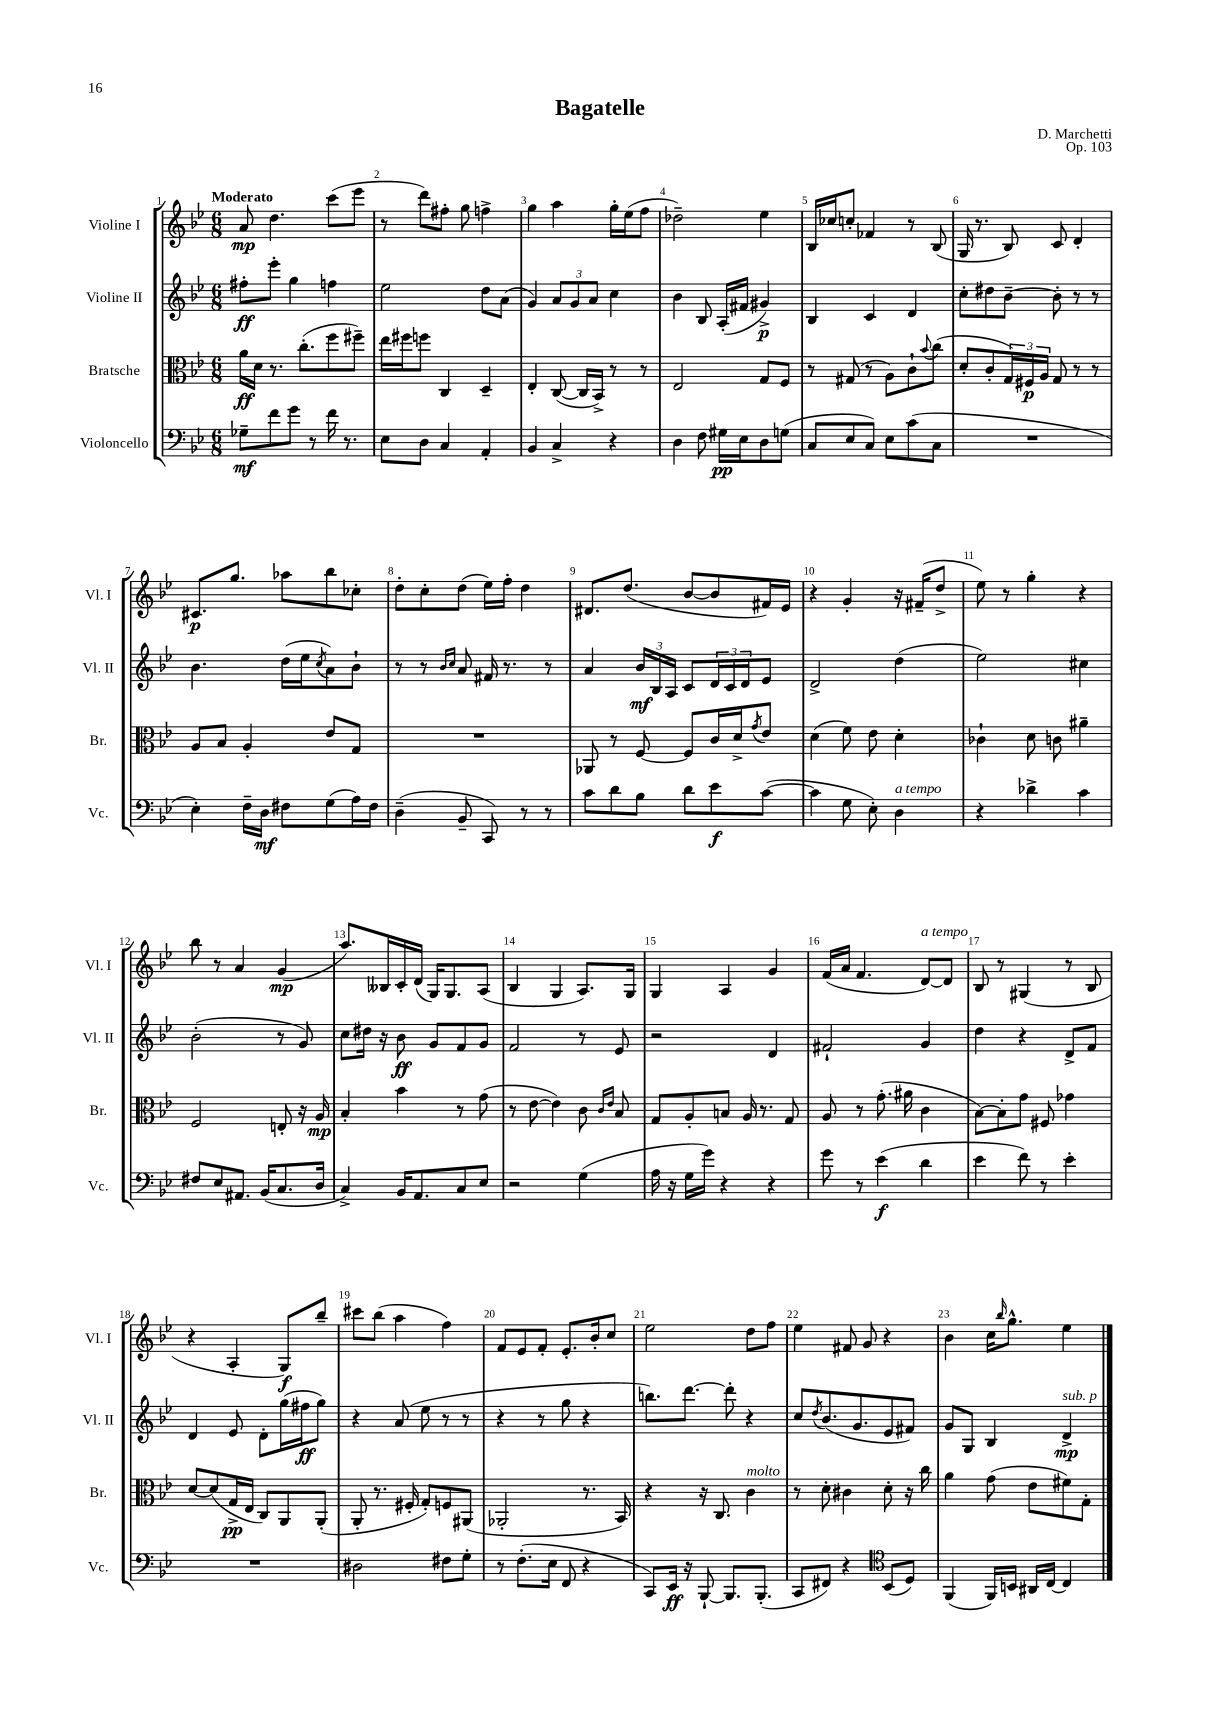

**kern	**dynam	**kern	**dynam	**kern	**dynam	**kern	**dynam
*part4	*part4	*part3	*part3	*part2	*part2	*part1	*part1
*staff4	*staff4	*staff3	*staff3	*staff2	*staff2	*staff1	*staff1
*I"Violoncello	*	*I"Bratsche	*	*I"Violine II	*	*I"Violine I	*
*I'Vc.	*	*I'Br.	*	*I'Vl. II	*	*I'Vl. I	*
*clefF4	*	*clefC3	*	*clefG2	*	*clefG2	*
*k[b-e-]	*	*k[b-e-]	*	*k[b-e-]	*	*k[b-e-]	*
*M6/8	*	*M6/8	*	*M6/8	*	*M6/8	*
=1	=1	=1	=1	=1	=1	=1	=1
!	!	!	!	!	!	!LO:TX:a:B:t=Moderato	!
8G-X~\L	mf	16a\LL	ff	8ff#X'\L	ff	8a/	mp
.	.	16d\JJ	.	.	.	.	.
8f\	.	8.r	.	8eee-'\J	.	4.dd\	.
8g\J	.	.	.	4gg\	.	.	.
.	.	(8.cc'\L	.	.	.	.	.
8r	.	.	.	.	.	.	.
16f\	.	8ff\	.	4ffn\	.	(8ccc\L	.
8.r	.	.	.	.	.	.	.
.	.	8ff#X~\J)	.	.	.	8eee-\J	.
=2	=2	=2	=2	=2	=2	=2	=2
8E-\L	.	16ee-\LL	.	2ee-\	.	8r	.
.	.	16ff#X\J	.	.	.	.	.
8D\J	.	8ffn\J	.	.	.	8ddd\L)	.
4C/	.	4C/	.	.	.	8ff#X'\J	.
.	.	.	.	.	.	8gg\	.
4AA'/	.	4D~/	.	8dd\L	.	4ffn^\	.
.	.	.	.	(8a\J	.	.	.
=3	=3	=3	=3	=3	=3	=3	=3
4BB-/	.	4E-'/	.	4g/)	.	4gg\	.
4C^/	.	([8C/	.	12a/L	.	4aa\	.
.	.	.	.	12g/	.	.	.
.	.	16C/LL]	.	.	.	.	.
.	.	.	.	12a/J	.	.	.
.	.	16BB-^/JJ)	.	.	.	.	.
4r	.	8r	.	4cc\	.	16gg'\LL	.
.	.	.	.	.	.	(16ee-\J	.
.	.	8r	.	.	.	8ff\J	.
=4	=4	=4	=4	=4	=4	=4	=4
4D\	.	2E-/	.	4b-\	.	2dd-X~\)	.
8F\	.	.	.	8B-/	.	.	.
16G#X\LL	pp	.	.	(16A'/LL	.	.	.
16E-\J	.	.	.	16f#X/JJ	.	.	.
8D\	.	8G/L	.	4g#X^/)	p	4ee-\	.
(8Gn\J	.	8F/J	.	.	.	.	.
=5	=5	=5	=5	=5	=5	=5	=5
8C/L	.	8r	.	4B-/	.	16B-/LL	.
.	.	.	.	.	.	16cc-X/J	.
8E-/	.	(8G#X/	.	.	.	8ccn'/J	.
8C/J)	.	8r	.	4c/	.	4f-X/	.
8E-\L	.	8A\L)	.	.	.	.	.
(8c\	.	8c`\	.	4d/	.	8r	.
.	.	8qqb-/	.	.	.	.	.
8C\J	.	(8cc\J	.	.	.	(8B-/	.
=6	=6	=6	=6	=6	=6	=6	=6
2.r	.	8d'/L	.	8cc'\L	.	16G/	.
.	.	.	.	.	.	8.r	.
.	.	8c'/	.	8dd#X\	.	.	.
.	.	24G/L)	.	[8b-~\J	.	8B-/)	.
.	.	24F#X/	p	.	.	.	.
.	.	24A/JJ	.	.	.	.	.
.	.	8G/	.	8b-'\]	.	8c/	.
.	.	8r	.	8r	.	4d'/	.
.	.	8r	.	8r	.	.	.
!!LO:LB:g=z
=7	=7	=7	=7	=7	=7	=7	=7
4E-'\)	.	8A/L	.	4.b-\	.	8.c#X/L	p
.	.	8B-/J	.	.	.	.	.
.	.	.	.	.	.	8.gg/J	.
16F~\LL	.	4A'/	.	.	.	.	.
16D\JJ	mf	.	.	.	.	.	.
8F#X\L	.	.	.	(16dd\LL	.	8aa-X\L	.
.	.	.	.	16ee-\J	.	.	.
.	.	.	.	8qcc/	.	.	.
(8G\	.	8e-/L	.	8a\)	.	8bb-\	.
16A\L)	.	8G/J	.	8b-`\J	.	8cc-X'\J	.
16F#\JJ	.	.	.	.	.	.	.
=8	=8	=8	=8	=8	=8	=8	=8
(4D~\	.	2.r	.	8r	.	8dd'\L	.
.	.	.	.	8r	.	8cc'\	.
.	.	.	.	16qqb-/LL	.	.	.
.	.	.	.	16qqcc/JJ	.	.	.
8BB-~/	.	.	.	8a/	.	(8dd\J	.
8CC/)	.	.	.	16f#X/	.	16ee-\LL)	.
.	.	.	.	8.r	.	16ff'\JJ	.
8r	.	.	.	.	.	4dd\	.
8r	.	.	.	8r	.	.	.
=9	=9	=9	=9	=9	=9	=9	=9
8c\L	.	8AA-X/	.	4a/	.	8.d#X/L	.
8d\	.	8r	.	.	.	.	.
.	.	.	.	.	.	(8.dd/J	.
8B-\J	.	[8F/	.	24b-/LL	mf	.	.
.	.	.	.	24B-/	.	.	.
.	.	.	.	24A/JJ	.	.	.
8d\L	.	8F/L]	.	8c/L	.	[8b-/L	.
8e-\	f	16c/L	.	24d/L	.	8b-/]	.
.	.	.	.	24c/	.	.	.
.	.	16d^/J	.	.	.	.	.
.	.	.	.	24d/J	.	.	.
.	.	8qg/	.	.	.	.	.
([8c\J	.	8e-/J	.	8e-/J	.	16f#X/L)	.
.	.	.	.	.	.	16e-/JJ	.
=10	=10	=10	=10	=10	=10	=10	=10
4c\]	.	(4d\	.	2d^/	.	4r	.
8G\	.	8f\)	.	.	.	4g'/	.
8E-'\)	.	8e-\	.	.	.	.	.
!LO:TX:a:i:t=a tempo	!	!	!	!	!	!	!
4D\	.	4d'\	.	(4dd\	.	16r	.
.	.	.	.	.	.	(16f#X~/KL	.
.	.	.	.	.	.	8dd^/J	.
=11	=11	=11	=11	=11	=11	=11	=11
4r	.	4c-X`\	.	2ee-\)	.	8ee-\)	.
.	.	.	.	.	.	8r	.
4d-X^\	.	8d\	.	.	.	4gg'\	.
.	.	8cn\	.	.	.	.	.
4c\	.	4a#X~\	.	4cc#X\	.	4r	.
!!LO:LB:g=z
=12	=12	=12	=12	=12	=12	=12	=12
8F#X/L	.	2F/	.	(2b-'\	.	8bb-\	.
8E-/	.	.	.	.	.	8r	.
8.AA#X/J	.	.	.	.	.	4a/	.
(16BB-/KL	.	.	.	.	.	.	.
8.C/	.	8En'/	.	8r	.	(4g/	mp
.	.	16r	.	8g/)	.	.	.
16D/Jk	.	16A/	mp	.	.	.	.
=13	=13	=13	=13	=13	=13	=13	=13
4C^/)	.	4B-'/	.	8cc\L	.	8.aa/L)	.
.	.	.	.	16dd#X\Jk	.	.	.
.	.	.	.	16r	.	16B--X/L	.
16BB-/KL	.	4b-\	.	8b-\	ff	16c'/	.
8.AA/	.	.	.	.	.	(16d/JJ	.
.	.	.	.	8g/L	.	16G/KL)	.
.	.	.	.	.	.	8.G/	.
8C/	.	8r	.	8f/	.	.	.
8E-/J	.	(8g\	.	8g/J	.	(8A/J	.
=14	=14	=14	=14	=14	=14	=14	=14
2r	.	8r	.	2f/	.	4B-/	.
.	.	[8e-\	.	.	.	.	.
.	.	4e-\])	.	.	.	4G/	.
(4G\	.	8c\	.	8r	.	8.A/L)	.
.	.	16qqc/LL	.	.	.	.	.
.	.	16qqe-/JJ	.	.	.	.	.
.	.	8B-/	.	8e-/	.	.	.
.	.	.	.	.	.	16G/Jk	.
=15	=15	=15	=15	=15	=15	=15	=15
16A\	.	8G/L	.	2r	.	4G/	.
16r	.	.	.	.	.	.	.
16G\LL	.	8A'/	.	.	.	.	.
16g\JJ)	.	.	.	.	.	.	.
4r	.	8Bn/J	.	.	.	4A/	.
.	.	16A/	.	.	.	.	.
.	.	8.r	.	.	.	.	.
4r	.	.	.	4d/	.	4g/	.
.	.	8G/	.	.	.	.	.
=16	=16	=16	=16	=16	=16	=16	=16
8g\	.	8A/	.	2f#X`/	.	(16f/LL	.
.	.	.	.	.	.	16a/JJ	.
8r	.	8r	.	.	.	4.f/	.
(4e-\	f	(8.g'\	.	.	.	.	.
.	.	16a#X\	.	.	.	.	.
!	!	!	!	!	!	!LO:TX:a:i:t=a tempo	!
4d\	.	4c\	.	4g/	.	[8d/L)	.
.	.	.	.	.	.	8d/J]	.
=17	=17	=17	=17	=17	=17	=17	=17
4e-\	.	[8B-\L)	.	4dd\	.	8B-/	.
.	.	8B-'\]	.	.	.	8r	.
8f\)	.	8g\J	.	4r	.	(4G#X/	.
8r	.	8F#X/	.	.	.	.	.
4e-'\	.	4g-X\	.	8d^/L	.	8r	.
.	.	.	.	8f/J	.	8B-/	.
!!LO:LB:g=z
=18	=18	=18	=18	=18	=18	=18	=18
2.r	.	[8d/L	.	4d/	.	4r	.
.	.	(8d/]	.	.	.	.	.
.	.	16G^/L	pp	8e-/	.	4A'/	.
.	.	16E-/JJ	.	.	.	.	.
.	.	8C/L)	.	8d'\L	.	.	.
.	.	8AA/	.	(16gg\L	.	8G/L)	f
.	.	.	.	16ff#X\J	ff	.	.
.	.	(8AA'/J	.	8gg\J)	.	8bb-~/J	.
=19	=19	=19	=19	=19	=19	=19	=19
2D#X\	.	8AA'/	.	4r	.	8ccc#X\L	.
.	.	8.r	.	.	.	(8bb-\J	.
.	.	.	.	(8a/	.	4aa\	.
.	.	16F#X'/	.	.	.	.	.
.	.	8G'/L)	.	8ee-\	.	.	.
8F#X\L	.	8Fn/	.	8r	.	4ff\)	.
8G'\J	.	(8AA#X/J	.	8r	.	.	.
=20	=20	=20	=20	=20	=20	=20	=20
8r	.	2AA-X'/	.	4r	.	8f/L	.
(8.F'\L	.	.	.	.	.	8e-/	.
.	.	.	.	8r	.	8f'/J	.
16E-\Jk	.	.	.	.	.	.	.
8FF/	.	.	.	8gg\	.	8.e-'/L	.
4r	.	8.r	.	4r	.	.	.
.	.	.	.	.	.	16b-'/k	.
.	.	.	.	.	.	8cc/J	.
.	.	16BB-/)	.	.	.	.	.
=21	=21	=21	=21	=21	=21	=21	=21
8CC/L)	.	4r	.	8.bbn\L)	.	2ee-\	.
16EE-/Jk	ff	.	.	.	.	.	.
16r	.	.	.	[8.ddd\J	.	.	.
[8BBB-`/	.	16r	.	.	.	.	.
.	.	8.C/	.	.	.	.	.
8.BBB-/L]	.	.	.	8ddd'\]	.	.	.
!	!	!LO:TX:a:i:t=molto	!	!	!	!	!
.	.	4c\	.	4r	.	8dd\L	.
(8.BBB-'/J	.	.	.	.	.	.	.
.	.	.	.	.	.	8ff\J	.
=22	=22	=22	=22	=22	=22	=22	=22
8CC/L	.	8r	.	8cc/L	.	4ee-\	.
.	.	.	.	8qdd/	.	.	.
8FF#X/J)	.	8d'\	.	(8.b-/	.	.	.
4r	.	4c#X\	.	.	.	8f#X/	.
.	.	.	.	8.g/	.	.	.
.	.	.	.	.	.	8g/	.
*clefC4	*	*	*	*	*	*	*
(8BB-/L	.	8d'\	.	8e-/	.	4r	.
8D/J)	.	16r	.	8f#X/J)	.	.	.
.	.	16cc\	.	.	.	.	.
=23	=23	=23	=23	=23	=23	=23	=23
(4FF/	.	4a\	.	8g/L	.	4b-\	.
.	.	.	.	8G/J	.	.	.
16FF/LL)	.	(8g\	.	4B-/	.	16cc\KL	.
.	.	.	.	.	.	16qqbb-/	.
16BBn/JJ	.	.	.	.	.	8.gg^^\J	.
16AA#X/LL	.	8e-\L	.	.	.	.	.
[16C/JJ	.	.	.	.	.	.	.
!	!	!	!	!LO:TX:a:i:t=sub. p	!	!	!
4C/]	.	8f#X\)	.	4d^/	mp	4ee-\	.
.	.	8G'\J	.	.	.	.	.
==	==	==	==	==	==	==	==
*-	*-	*-	*-	*-	*-	*-	*-
